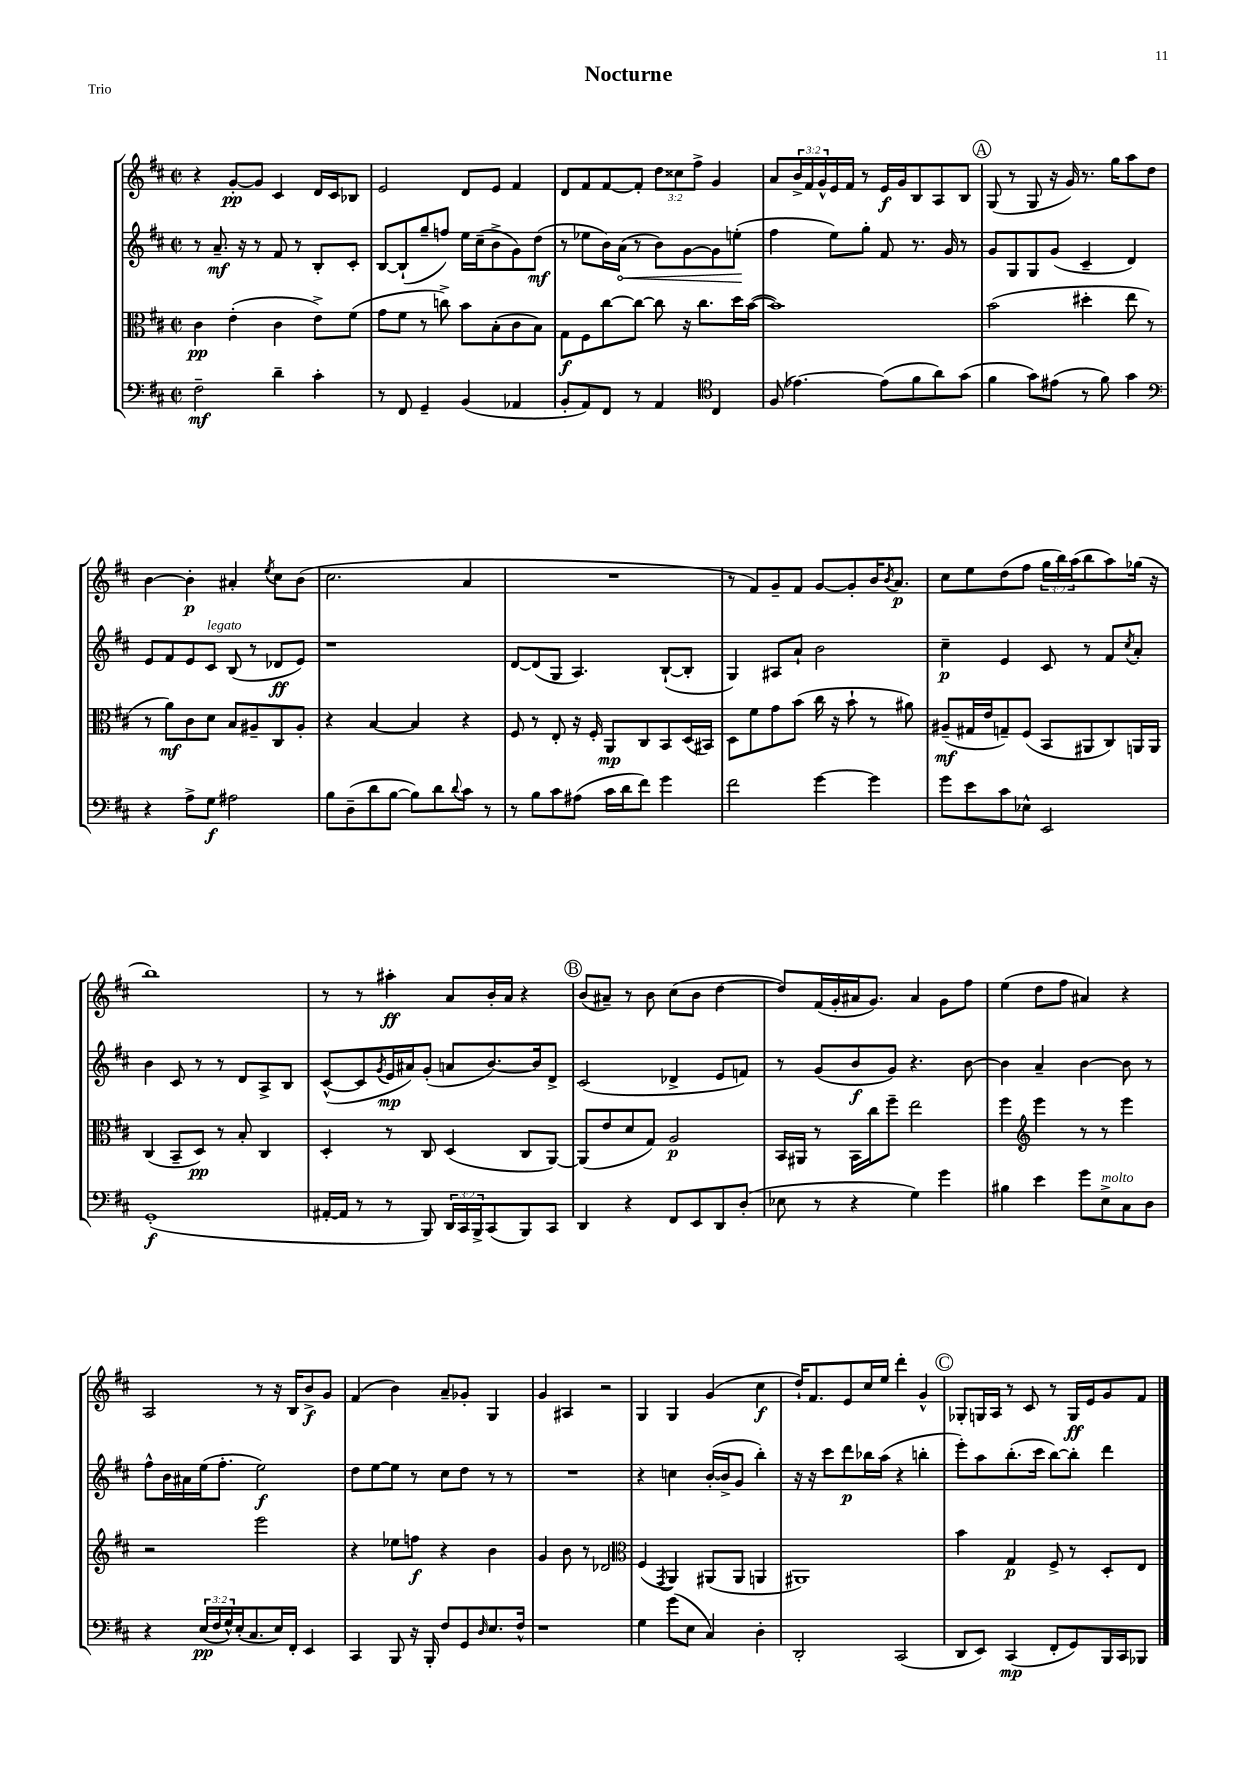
\header { title = "Nocturne" piece = "Trio" }
<<
\new StaffGroup <<
\new Staff = "s0" {
    \clef treble \key d \major \defaultTimeSignature \time 2/2 \override Staff.TupletNumber.text = #tuplet-number::calc-fraction-text
    r4 g'8~-.\pp g'8 cis'4 d'16 cis'16 bes8 |
    e'2 d'8 e'8 fis'4 |
    d'8 fis'8 fis'8~ fis'8-. \tuplet 3/2 { d''8 cisis''8 fis''8-> } g'4 |
    a'8 \tuplet 3/2 { b'16-> fis'16 g'16-^ } e'16 fis'16 r8 e'16\f g'16 b8 a8 b8 |
    \mark \markup { \circle "A" } g8( r8 g8 r16 g'16) r8. g''16 a''8 d''8 |
    b'4~ b'4-.\p ais'4-. \acciaccatura { e''8 } cis''8 b'8( |
    cis''2. a'4 |
    R1 |
    r8 fis'8) g'8-- fis'8 g'8~ g'8-. b'16 \acciaccatura { b'8 } a'8.\p |
    cis''8 e''8 d''8( fis''8 \tuplet 3/2 { g''16 b''16) a''16( } b''8 a''8) ges''16( r16 |
    b''1) |
    r8 r8 ais''4-.\ff a'8 b'16-. a'16 r4 |
    \mark \markup { \circle "B" } b'8( ais'8--) r8 b'8 cis''8( b'8 d''4~ |
    d''8) fis'16( g'16-. ais'16 g'8.) ais'4 g'8 fis''8 |
    e''4( d''8 fis''8 ais'4) r4 |
    a2 r8 r16 b16 b'8->\f g'8 |
    fis'4( b'4) a'8-- ges'8-. g4 |
    g'4 ais4 r2 |
    g4 g4 g'4( cis''4\f |
    d''16-!) fis'8. e'8 cis''16 e''16 d'''4-. g'4-^ |
    \mark \markup { \circle "C" } ges8-. g16 a16 r8 cis'8 r8 g16\ff e'16 g'8 fis'8 \bar "|." |
}
\new Staff = "s1" {
    \clef treble \key d \major \defaultTimeSignature \time 2/2
    r8 a'8.--\mf r16 r8 fis'8 r8 b8-. cis'8-. |
    b8~ b8-!( g''8-- f''8) e''16 cis''16--( b'8-> g'8) d''8\mf( |
    r8 ees''8 b'16) \once \override Hairpin.circled-tip = ##t a'16\<( r8 b'8) g'8~ g'8 e''8-.\!( |
    fis''4 e''8) g''8-. fis'8 r8. g'16 r8 |
    \mark \markup { \circle "A" } g'8 g8 g8 g'8( cis'4-- d'4) |
    e'8 fis'8 e'8 cis'8^\markup { \italic "legato" } b8( r8 des'8\ff e'8) |
    r1 |
    d'8~ d'8( g8 a4.) b8~-!( b8-. |
    g4) ais8 a'8-! b'2 |
    cis''4--\p e'4 cis'8 r8 fis'8 \acciaccatura { cis''8 } a'8-. |
    b'4 cis'8 r8 r8 d'8 a8-> b8 |
    cis'8~-^( cis'8 \acciaccatura { g'8 } e'16\mp ais'16) g'8-.( a'8 b'8.~) b'16 d'8-> |
    \mark \markup { \circle "B" } cis'2( des'4-> e'8 f'8) |
    r8 g'8( b'8\f g'8) r4. b'8~ |
    b'4 a'4-- b'4~ b'8 r8 |
    fis''8-^ b'16 ais'16 e''16( fis''8.-. e''2\f) |
    d''8 e''8~ e''8 r8 cis''8 d''8 r8 r8 |
    R1 |
    r4 c''4 b'16~-.( b'16-> g'8 b''4-.) |
    r16 r16 cis'''8 d'''8\p bes''16 a''16( r4 b''4-. |
    \mark \markup { \circle "C" } e'''8-.) a''8 b''8.-.( cis'''16 b''8~) b''8-. d'''4 \bar "|." |
}
\new Staff = "s2" {
    \clef alto \key d \major \defaultTimeSignature \time 2/2
    cis'4\pp e'4-.( cis'4 e'8->) fis'8( |
    g'8 fis'8 r8 c''8->) b'8 b8-.( cis'8 b8) |
    g8\f fis8 cis''8~ cis''8~ cis''8 r16 cis''8. d''16 b'16~( |
    b'1) |
    \mark \markup { \circle "A" } b'2( dis''4-. e''8 r8 |
    r8 a'8\mf) cis'8 d'8 b8 ais8-- cis8 ais8-. |
    r4 b4~ b4 r4 |
    fis8 r8 e8-. r16 fis16-. a,8\mp cis8 b,8 d16( bis,16) |
    d8 fis'8 g'8 b'8( cis''16 r16 b'8-! r8 ais'8) |
    ais8--\mf( gis16 e'16 g8--) fis8( b,8 ais,8 cis8) a,16 a,16 |
    cis4( b,8-- d8\pp) r8 b8-. cis4 |
    d4-. r8 cis8 d4( cis8 a,8~) |
    \mark \markup { \circle "B" } a,8( e'8 d'8 g8) a2\p |
    b,16 ais,16 r8 b,16 cis''16 fis''8-- e''2 |
    fis''4 \clef treble e'''4 r8 r8 e'''4 |
    r2 e'''2 |
    r4 ees''8 f''8\f r4 b'4 |
    g'4 b'8 r8 des'2 |
    \clef alto fis4( \acciaccatura { g,8 } a,4) ais,8( ais,8 a,4 |
    ais,1) |
    \mark \markup { \circle "C" } b'4 g4\p fis8-> r8 d8-. e8 \bar "|." |
}
\new Staff = "s3" {
    \clef bass \key d \major \defaultTimeSignature \time 2/2 \override Staff.TupletNumber.text = #tuplet-number::calc-fraction-text
    fis2--\mf d'4-- cis'4-. |
    r8 fis,8 g,4-- b,4( aes,4 |
    b,8-. a,8) fis,8 r8 a,4 \clef tenor cis4 |
    fis8( ees'4.~) ees'8( fis'8 a'8) g'8( |
    \mark \markup { \circle "A" } fis'4 g'8) eis'8( r8 fis'8) g'4 |
    \clef bass r4 a8-> g8\f ais2 |
    b8 d8--( d'8 b8~ b8) d'8 \appoggiatura { d'8 } cis'8 r8 |
    r8 b8 cis'8 ais8( cis'16 d'16 fis'8) g'4 |
    fis'2 g'4~ g'4 |
    g'8 e'8 cis'8 ees8-^ e,2 |
    g,1-.\f( |
    ais,16~-. ais,16 r8 r8 b,,8) \tuplet 3/2 { d,16 cis,16 b,,16-> } cis,8( b,,8) cis,8 |
    \mark \markup { \circle "B" } d,4 r4 fis,8 e,8 d,8 d8-.( |
    ees8 r8 r4 g4) g'4 |
    bis4 e'4 g'8 e8->^\markup { \italic "molto" } cis8 d8 |
    r4 \tuplet 3/2 { e16\pp( fis16 g16-^) } e16-.( cis8. e16) fis,16-. e,4 |
    cis,4 b,,8 r16 b,,16-. fis8 g,8 \grace { d16 } e8. fis16-^ |
    r1 |
    g4 g'8( e8 cis4) d4-. |
    d,2-. cis,2( |
    \mark \markup { \circle "C" } d,8 e,8) cis,4\mp( fis,8-. g,8) b,,16 cis,16 bes,,8 \bar "|." |
}
>>
>>
\layout { \context { \Score \remove "Bar_number_engraver" } }
